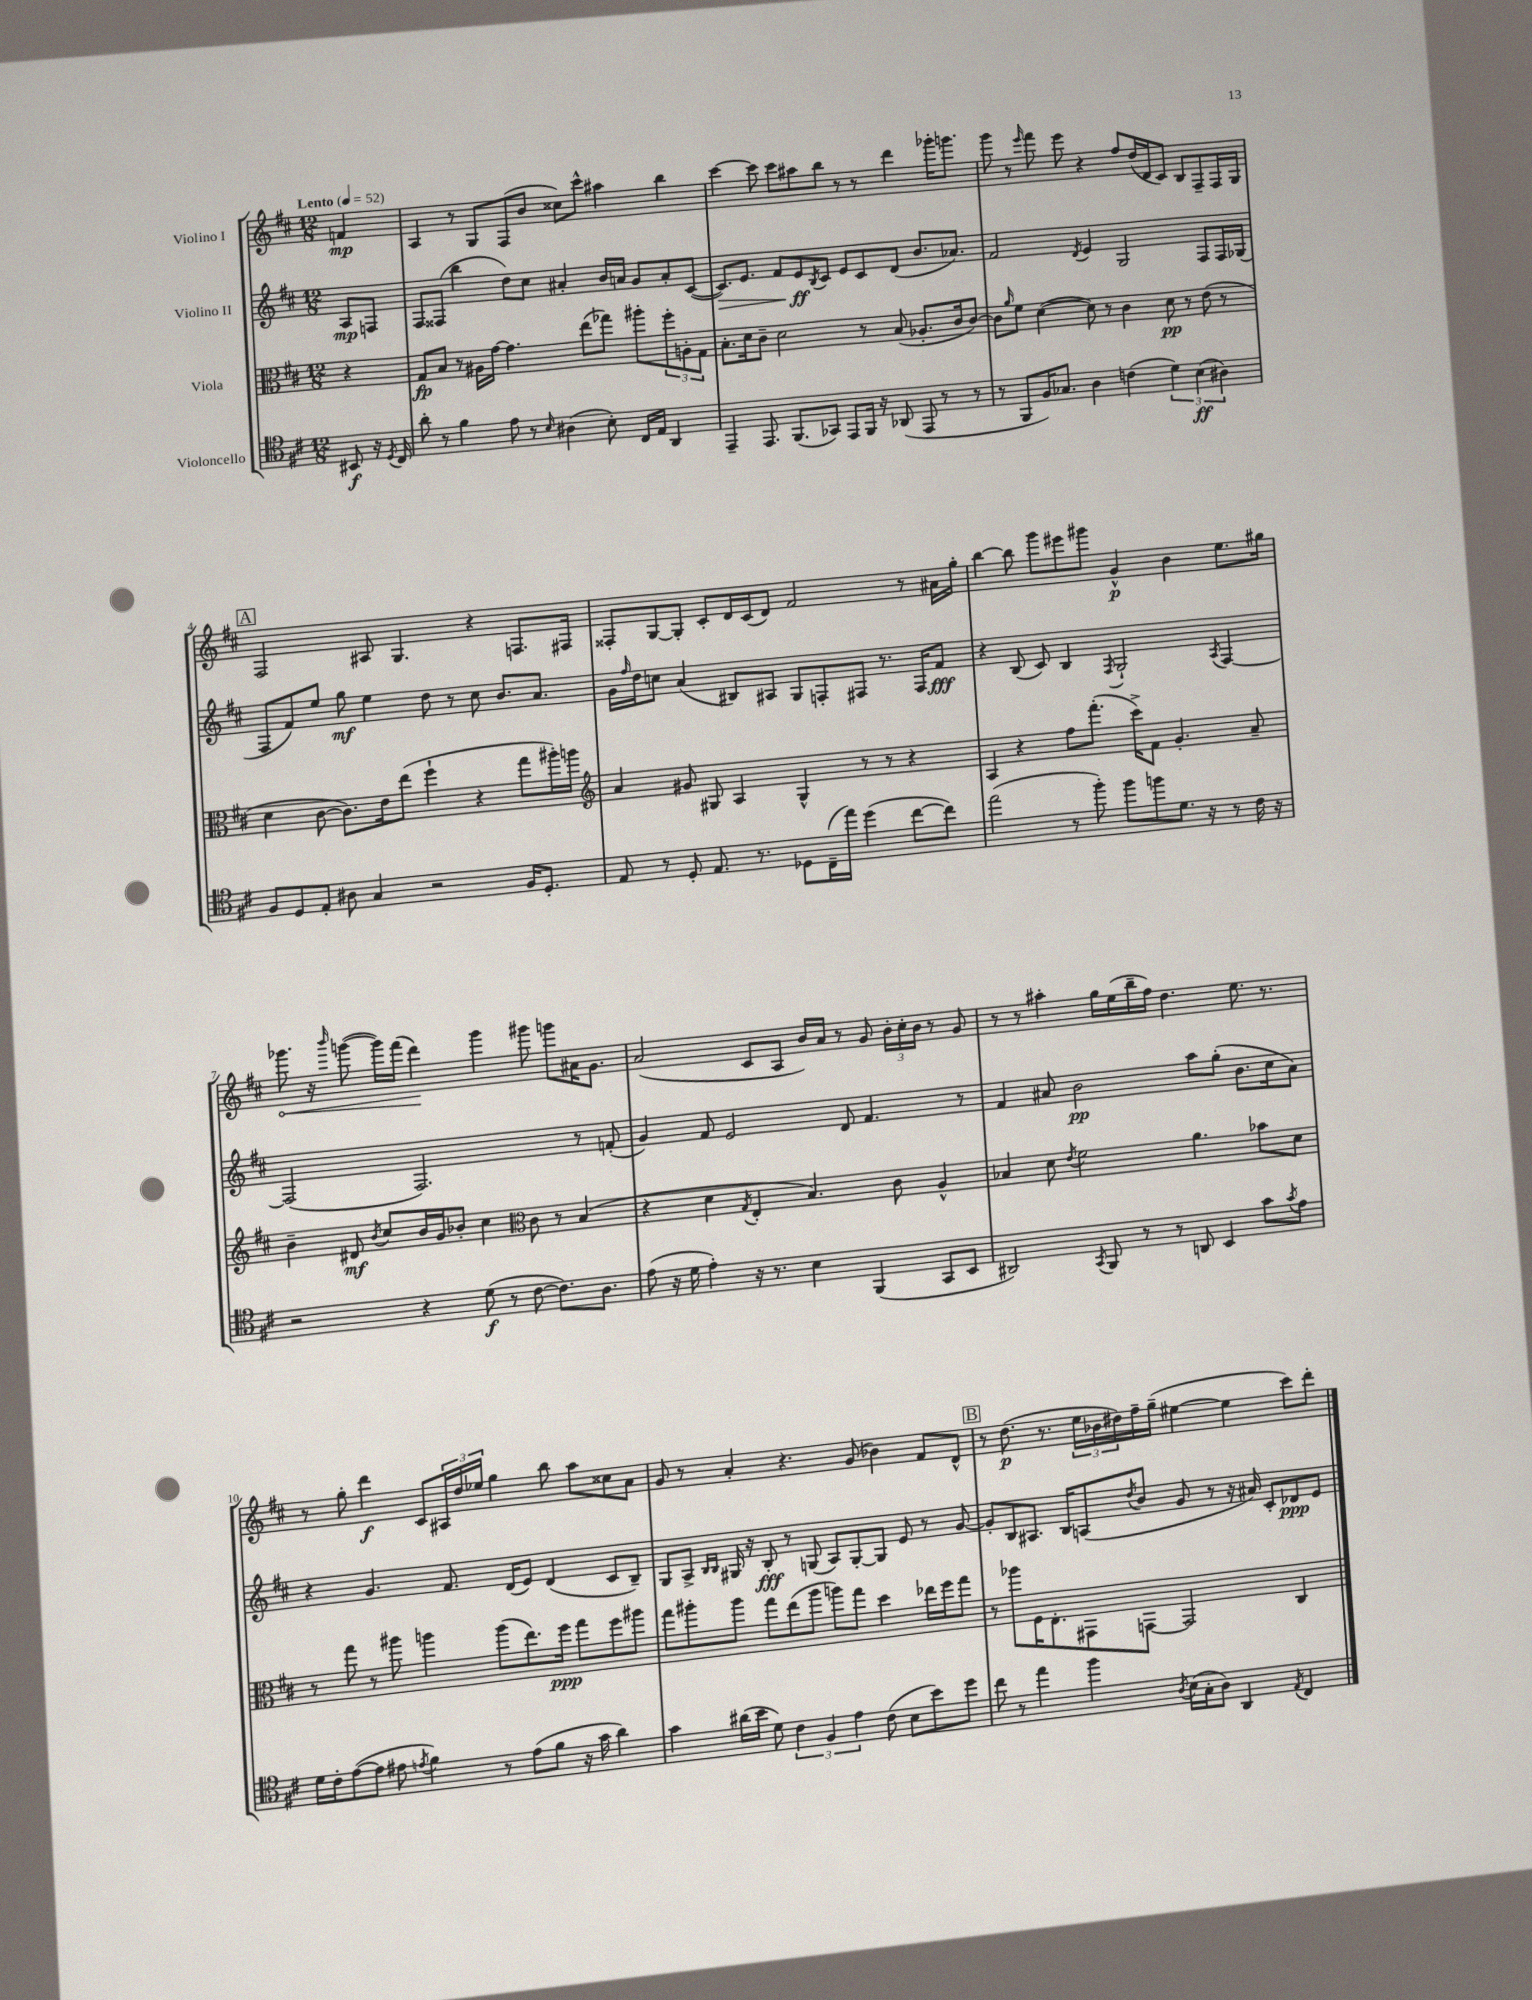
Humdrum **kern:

**kern	**dynam	**kern	**dynam	**kern	**dynam	**kern	**dynam
*part4	*part4	*part3	*part3	*part2	*part2	*part1	*part1
*staff4	*staff4	*staff3	*staff3	*staff2	*staff2	*staff1	*staff1
*I"Violoncello	*	*I"Viola	*	*I"Violino II	*	*I"Violino I	*
*clefC4	*	*clefC3	*	*clefG2	*	*clefG2	*
*k[f#c#]	*	*k[f#c#]	*	*k[f#c#]	*	*k[f#c#]	*
*M12/8	*	*M12/8	*	*M12/8	*	*M12/8	*
*MM52	*	*MM52	*	*MM52	*	*MM52	*
=	=	=	=	=	=	=	=
!	!	!	!	!	!	!LO:TX:a:B:t=Lento	!
8BB#X/	f	4r	.	8A/L	mp	4fn/	mp
16r	.	.	.	8Fn/J	.	.	.
8qD/	.	.	.	.	.	.	.
16C#/	.	.	.	.	.	.	.
=1	=1	=1	=1	=1	=1	=1	=1
8a'\	.	8G/L	fp	8F#/L	.	4A/	.
8r	.	8B/J	.	(8F##X/J	.	.	.
4f#\	.	8r	.	4bb\	.	8r	.
.	.	16A#X\LL	.	.	.	8G/L	.
.	.	[16g\JJ	.	.	.	.	.
8e\	.	4.g\]	.	8dd\L)	.	(8F#/	.
8r	.	.	.	8cc#\J	.	8b/J	.
16qqB/	.	.	.	.	.	.	.
(4A#X\	.	.	.	4a#X'/	.	8cc##X\L)	.
.	.	(8ee\L	.	.	.	8ccc#^^\J	.
8B'\)	.	8gg-X\J)	.	16b/LL	.	4aa#X\	.
.	.	.	.	16an/JJ	.	.	.
16C#/LL	.	8aa#X'\L	.	8g/L	.	.	.
16E/JJ	.	.	.	.	.	.	.
4AA/	.	12ff#'\	.	8a'/	.	4bb\	.
.	.	12An'\	.	.	.	.	.
.	.	.	.	([8c#/J	.	.	.
.	.	12G\J	.	.	.	.	.
=2	=2	=2	=2	=2	=2	=2	=2
!	!	!	!	!	!LO:HP:b	!	!
4EE~/	.	8.B'\L	.	8.c#/L])	>	[4ccc#\	.
.	.	16d\k	.	8.e/J	.	.	.
8.EE/	.	8c#~\J	.	.	.	8ccc#\]	.
.	.	2d\	.	8f#/L	.	8ccc#\L	.
(8.FF#/L	.	.	.	.	.	.	.
.	.	.	.	8e/	ff	8aa#X\	.
.	.	.	.	8qB/	.	.	.
8GG-X/J)	.	.	.	8c#/J	]	8bb\J	.
8EE/L	.	.	.	8e/L	.	8r	.
16FF#/Jk	.	8r	.	8c#/	.	8r	.
16r	.	.	.	.	.	.	.
(8AA-X/	.	(8B/	.	(8d/J	.	4ddd\	.
8EE/	.	8.A-X'/L	.	8.b/L	.	.	.
8r	.	.	.	.	.	16ggg-X'\KL	.
.	.	16c#/k	.	8.a-X/J)	.	8.gggn\J	.
8r	.	[8c#/J)	.	.	.	.	.
=3	=3	=3	=3	=3	=3	=3	=3
8r	.	8c#\L]	.	2f#/	.	8ggg\	.
.	.	16qqa/	.	.	.	.	.
8FF#/L	.	8f#\J	.	.	.	8r	.
.	.	.	.	.	.	16qqeee/	.
16F#/K)	.	([4d\	.	.	.	8fff#\	.
8.G-X/J	.	.	.	.	.	.	.
.	.	.	.	.	.	8eee\	.
.	.	.	.	8qd/	.	.	.
4A\	.	8d\])	.	4e/	.	4r	.
.	.	8r	.	.	.	.	.
(4cn\	.	4c#\	.	2G/	.	8ff#/L	.
.	.	.	.	.	.	(16dd/L	.
.	.	.	.	.	.	16d/J	.
6d\)	.	8d\	pp	.	.	8c#/J)	.
.	.	8r	.	.	.	8B/L	.
(6B\	ff	.	.	.	.	.	.
.	.	(8e\	.	8F#/L	.	8F#~/	.
6A#X\)	.	.	.	.	.	.	.
.	.	8r	.	16F#/L	.	16F#/L	.
.	.	.	.	(16G-X/JJ	.	16G/JJ	.
!!LO:LB:g=z
!!LO:REH:place=s1:t=A
=4	=4	=4	=4	=4	=4	=4	=4
8F#/L	.	4d\	.	8F#/L	.	2F#/	.
8D/	.	.	.	8f#/)	.	.	.
8E'/J	.	[8c#\	.	8ee/J	.	.	.
8A#X\	.	8.c#\L])	.	8gg\	mf	.	.
4G/	.	.	.	4ee\	.	8A#X/	.
.	.	16e\k	.	.	.	.	.
.	.	(8ee\J	.	.	.	4.G/	.
2r	.	4ff#`\	.	8dd\	.	.	.
.	.	.	.	8r	.	.	.
.	.	4r	.	8cc#\	.	4r	.
.	.	.	.	8.b/L	.	.	.
16F#/KL	.	8gg\L	.	.	.	8.Fn/L	.
8.D'/J	.	.	.	8.a/J	.	.	.
.	.	16aa#X'\L)	.	.	.	.	.
.	.	16aan\JJ	.	.	.	16F#X/Jk	.
=5	=5	=5	=5	=5	=5	=5	=5
*	*	*clefG2	*	*	*	*	*
8E/	.	4a/	.	16g\LL	.	8F##X'/L	.
.	.	.	.	16qqff#/	.	.	.
.	.	.	.	16dd\J	.	.	.
8r	.	.	.	8ccn\J	.	[8G/	.
8D'/	.	8g#X/	.	(4a/	.	8G'/J]	.
8.E/	.	8G#X/	.	.	.	8c#'/L	.
.	.	4A/	.	8B#X/L)	.	16d/L	.
8.r	.	.	.	.	.	(16c#/J	.
.	.	.	.	8A#X/J	.	8d/J)	.
8D-X\L	.	4G#^^/	.	8G/L	.	2f#/	.
(16C#~\L	.	.	.	8Fn'/	.	.	.
16ee\JJ)	.	.	.	.	.	.	.
(4dd\	.	8r	.	8F#X/J	.	.	.
.	.	8r	.	8.r	.	.	.
[8cc#\L	.	4r	.	.	.	8r	.
.	.	.	.	16F#/KL	.	.	.
8cc#\J])	.	.	.	8f#/J	fff	16a#X\LL	.
.	.	.	.	.	.	16gg'\JJ	.
=6	=6	=6	=6	=6	=6	=6	=6
(2ee\	.	4A/	.	4r	.	[4bb\	.
.	.	4r	.	(8B/	.	8bb\]	.
.	.	.	.	8c#/)	.	8ggg\L	.
8r	.	8ff#\L	.	4B/	.	8eee#X\	.
8ff#'\)	.	(8.fff#'\J	.	.	.	8ggg#X\J	.
.	.	.	.	8qF#/	.	.	.
8ff#\L	.	.	.	2G`/	.	4g^^/	p
.	.	16ccc#^\KL)	.	.	.	.	.
8ffn\	.	8f#\J	.	.	.	.	.
8.d\J	.	4.g'/	.	.	.	4b\	.
16r	.	.	.	.	.	.	.
.	.	.	.	8qA/	.	.	.
8r	.	.	.	[4F#/	.	8.ee\L	.
16c#\	.	8a~/	.	.	.	.	.
16r	.	.	.	.	.	16gg#X\Jk	.
!!LO:LB:g=z
=7	=7	=7	=7	=7	=7	=7	=7
!	!	!	!	!	!	!	!LO:HP:b
2r	.	4b~\	.	(2F#/]	.	8.ggg-X\	<
.	.	.	.	.	.	16r	.
.	.	.	.	.	.	16qqbbb/	.
.	.	8d#X/	mf	.	.	([8gggn\	.
.	.	8qb/	.	.	.	.	.
.	.	8cc#/L	.	.	.	16ggg\LL])	.
.	.	.	.	.	.	(16fff#\JJ	.
4r	.	16b/L	.	2.F#/)	.	4ddd\)	.
.	.	16g/J	.	.	.	.	.
.	.	8b-X'/J	.	.	.	.	.
(8d\	f	4cc#\	.	.	.	4ggg\	[
8r	.	.	.	.	.	.	.
*	*	*clefC3	*	*	*	*	*
[8c#\	.	8c#\	.	.	.	8ggg#X\	.
8.c#\L])	.	8r	.	.	.	8gggn\L	.
.	.	(4B/	.	8r	.	16a#X\K	.
8.A\J	.	.	.	.	.	8.g\J	.
.	.	.	.	(8fn'/	.	.	.
=8	=8	=8	=8	=8	=8	=8	=8
(8e\	.	4r	.	4g/)	.	(2a/	.
16r	.	.	.	.	.	.	.
16d\	.	.	.	.	.	.	.
4e'\)	.	4d\	.	8f#/	.	.	.
.	.	.	.	2e/	.	.	.
.	.	8qG/	.	.	.	.	.
16r	.	4E'/	.	.	.	8c#/L	.
8.r	.	.	.	.	.	.	.
.	.	.	.	.	.	8A/J	.
4B\	.	4.B/)	.	.	.	16b/LL)	.
.	.	.	.	.	.	16a/JJ	.
.	.	.	.	8d/	.	8r	.
(4FF#/	.	.	.	4.f#/	.	8g/	.
.	.	8c#\	.	.	.	24b'\LL	.
.	.	.	.	.	.	24cc#'\	.
.	.	.	.	.	.	24b\JJ	.
8GG/L	.	4A^^/	.	.	.	8r	.
8BB/J	.	.	.	8r	.	8g/	.
=9	=9	=9	=9	=9	=9	=9	=9
2AA#X/)	.	4B-X/	.	4f#/	.	8r	.
.	.	.	.	.	.	8r	.
.	.	8d\	.	8a#X/	.	4aa#X'\	.
.	.	8qe/	.	.	.	.	.
.	.	2f#\	.	2b\	pp	.	.
8qGG/	.	.	.	.	.	.	.
8FF#/	.	.	.	.	.	16gg\LL	.
.	.	.	.	.	.	(16ee\	.
8r	.	.	.	.	.	16bb~\	.
.	.	.	.	.	.	16ff#\JJ)	.
8r	.	.	.	.	.	4.dd\	.
8AAn/	.	4.a\	.	8aa\L	.	.	.
4BB/	.	.	.	(8gg'\J	.	.	.
.	.	.	.	8.b\L	.	8.ee\	.
8g\L	.	8b-X\L	.	.	.	.	.
.	.	.	.	16cc#\k	.	8.r	.
8qg/	.	.	.	.	.	.	.
8e\J	.	8d\J	.	8a#\J)	.	.	.
!!LO:LB:g=z
=10	=10	=10	=10	=10	=10	=10	=10
16d\LL	.	8r	.	4r	.	8r	.
16c#'\J	.	.	.	.	.	.	.
([8e\	.	8gg\	.	.	.	8gg'\	.
8e\J]	.	8r	.	4.g/	.	4ddd\	f
8e#X\	.	8aa#X\	.	.	.	.	.
8qen/	.	.	.	.	.	.	.
4f#\)	.	4aan\	.	.	.	8c#/L	.
.	.	.	.	8.f#/	.	24A#X/L	.
.	.	.	.	.	.	24dd/	.
.	.	.	.	.	.	24ee-X/JJ	.
8r	.	(8aa\L	.	.	.	4gg\	.
.	.	.	.	(16d/KL	.	.	.
(8e\L	.	8.ee\)	.	8e/J)	.	.	.
8f#\J	.	.	.	(4d/	.	8bb\	.
.	.	16ff#\Jk	ppp	.	.	.	.
16r	.	8gg\L	.	.	.	8aa\L	.
16g\	.	.	.	.	.	.	.
4a\)	.	8ff#\	.	8c#/L	.	8cc##X\	.
.	.	8aa#X\J	.	8B~/J)	.	8a\J	.
=11	=11	=11	=11	=11	=11	=11	=11
4g\	.	8gg\L	.	8G/L	.	8g/	.
.	.	8aa#X'\	.	8A^/J	.	8r	.
.	.	.	.	16qqB/LL	.	.	.
.	.	.	.	16qqB/JJ	.	.	.
(16a#X\LL	.	8aa#\J	.	16G#X/	.	4a'/	.
16b\JJ	.	.	.	16r	.	.	.
8d\)	.	8gg\L	.	8B'/	fff	.	.
6c#\	.	(8ee\	.	8r	.	4.r	.
.	.	8aa#\J	.	(8Gn/	.	.	.
6F#/	.	.	.	.	.	.	.
.	.	8aan\L)	.	8A/L)	.	.	.
6e\	.	.	.	.	.	.	.
.	.	8gg\J	.	[8G'/	.	(8g/	.
(8c#\	.	4dd\	.	8G/J]	.	4b-X\)	.
8B\L	.	.	.	8e/	.	.	.
8b\)	.	16ee-X\LL	.	8r	.	8f#/L	.
.	.	16ff#\J	.	.	.	.	.
8dd\J	.	8gg\J	.	[8g/	.	8d^^/J	.
!!LO:REH:place=s1:t=B
=12	=12	=12	=12	=12	=12	=12	=12
8cc#\	.	8r	.	8g'/L]	.	8r	.
8r	.	8aa-X\L	.	8B/	.	(8.dd\	p
4ee\	.	16F#\K	.	8.A#X/J	.	.	.
.	.	8.E'\	.	.	.	8.r	.
.	.	.	.	16B/KL	.	.	.
4ff#\	.	8GG#X\	.	(8An/	.	24ee\LL	.
.	.	.	.	.	.	24b-X\	.
.	.	.	.	.	.	24dd#X\)	.
.	.	.	.	8qdd/	.	.	.
.	.	[8GGn\J	.	8b/J	.	16ff#~\	.
.	.	.	.	.	.	(16gg~\JJ	.
8qA/	.	.	.	.	.	.	.
(16B\LL	.	2GG/]	.	8g/	.	[4ee#X\	.
16G'\J	.	.	.	.	.	.	.
8A\J)	.	.	.	8r	.	.	.
4AA/	.	.	.	16r	.	4ee#\]	.
.	.	.	.	16a#X/)	.	.	.
.	.	.	.	8c#'/L	.	.	.
8qE/	.	.	.	.	.	.	.
4C#/	.	4C#/	.	8d-X/	ppp	8ccc#\L)	.
.	.	.	.	8e/J	.	8ddd'\J	.
==	==	==	==	==	==	==	==
*-	*-	*-	*-	*-	*-	*-	*-
